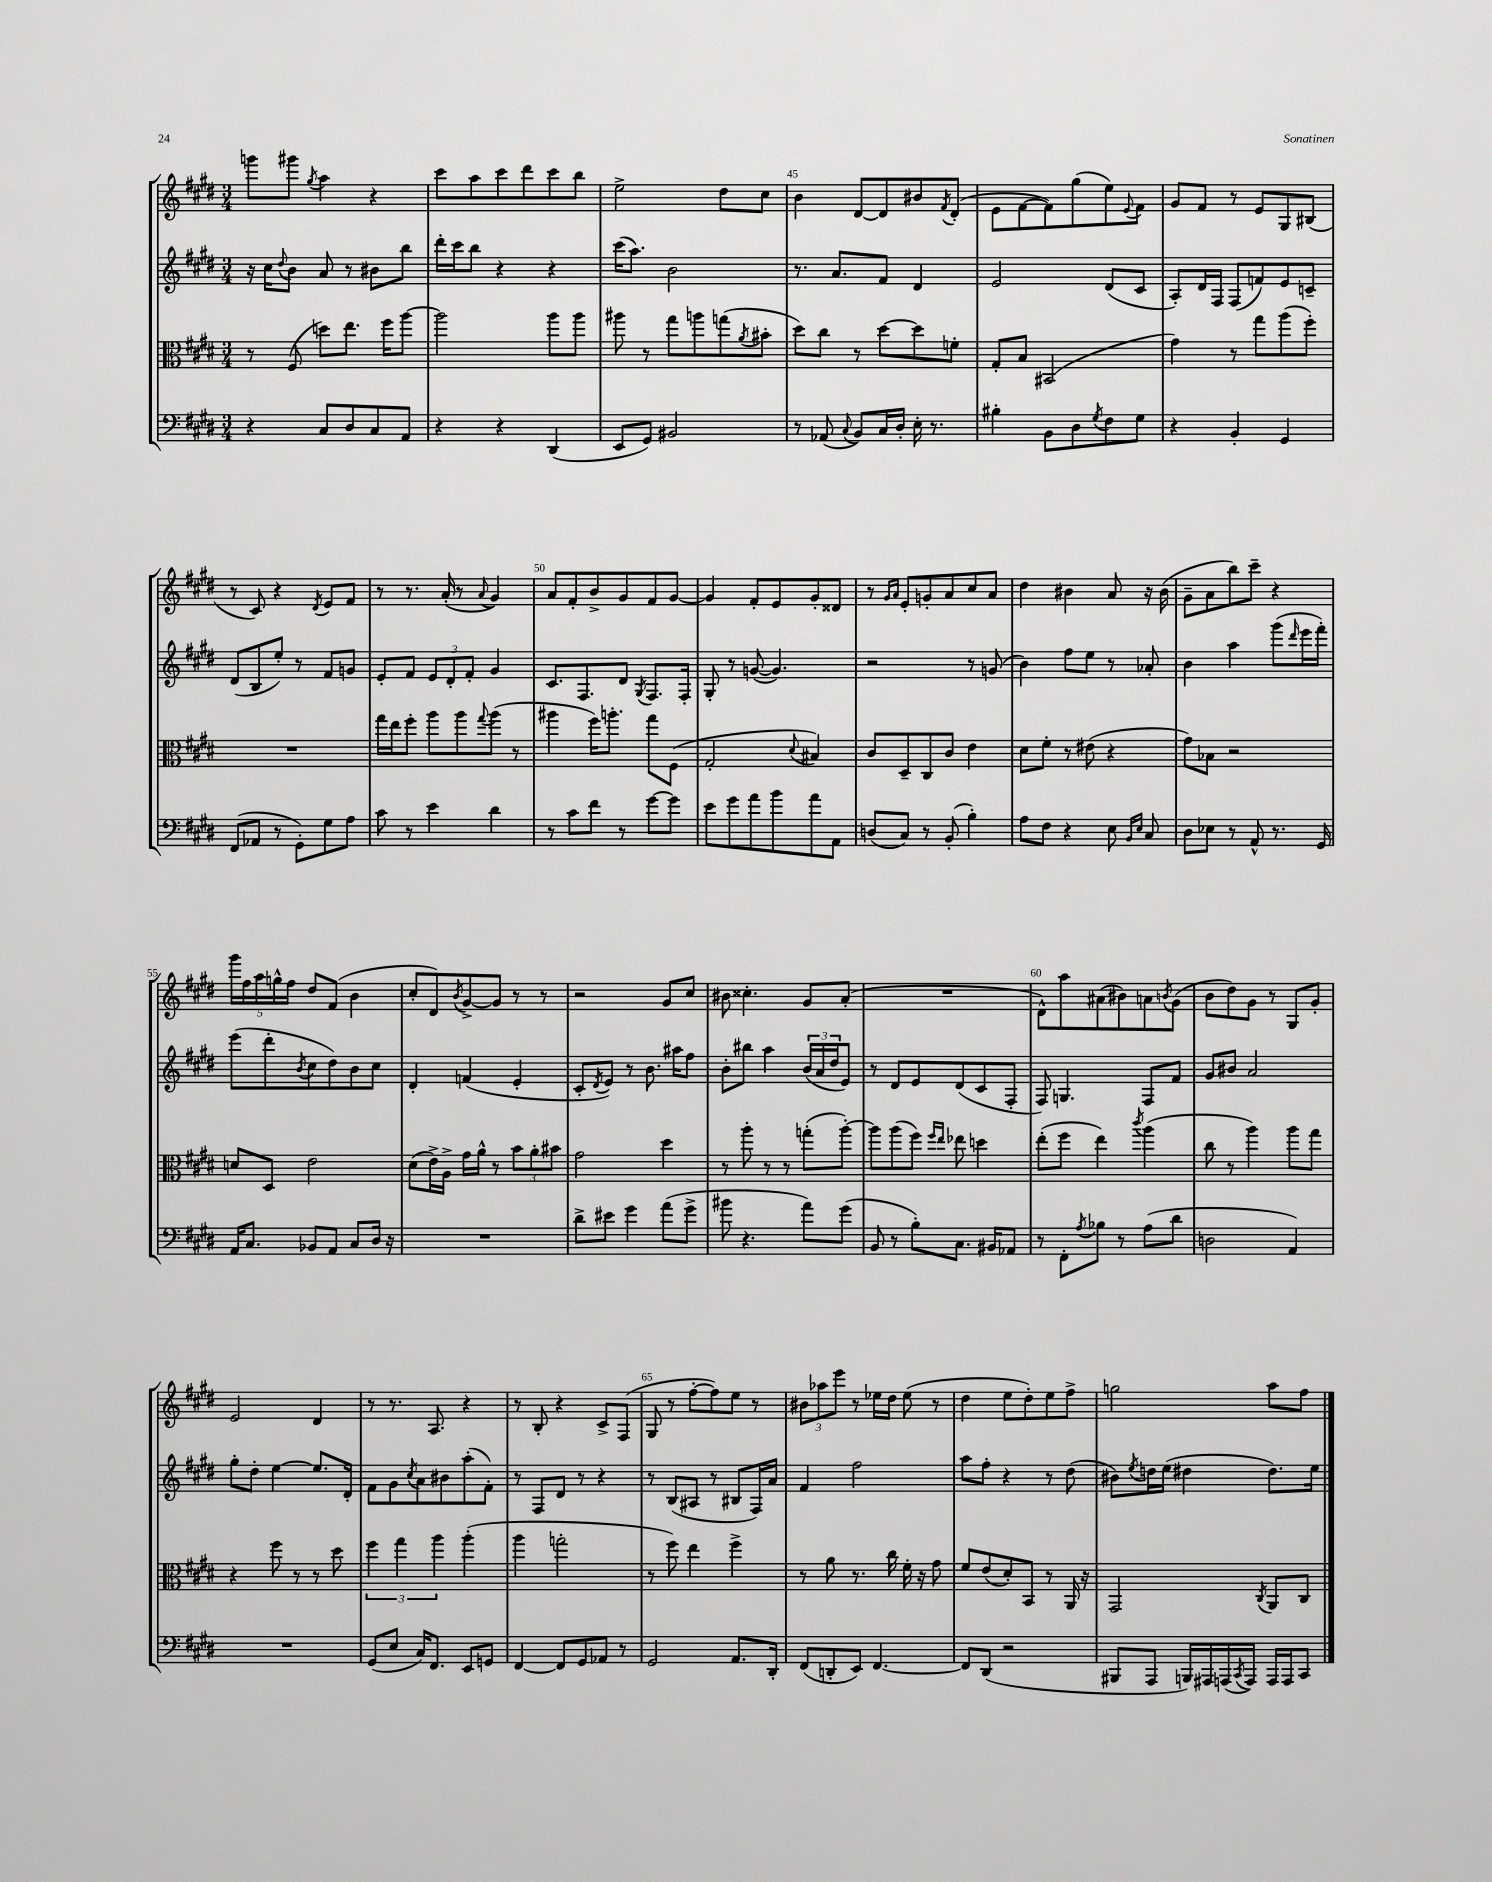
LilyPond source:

<<
\new StaffGroup <<
\new Staff = "s0" {
    \clef treble \key e \major \numericTimeSignature \time 3/4
    g'''8 gis'''8 \acciaccatura { gis''8 } a''4 r4 |
    cis'''8 a''8 cis'''8 dis'''8 cis'''8 b''8 |
    e''2-> dis''8 cis''8 |
    b'4 dis'8~ dis'8 bis'8 \acciaccatura { fis'8 } dis'8-.( |
    e'8 fis'8~ fis'8) gis''8( e''8) \appoggiatura { e'8 } fis'8 |
    gis'8 fis'8 r8 e'8 gis8 bis8( |
    r8 cis'8) r4 \acciaccatura { dis'8 } e'8 fis'8 |
    r8 r8. a'16-.( r8 \appoggiatura { a'8 } gis'4) |
    a'8 fis'8-. b'8-> gis'8 fis'8 gis'8~ |
    gis'4 fis'8-. e'8 gis'8-. disis'8 |
    r8 \grace { gis'16 a'16 } e'8-. g'8-. a'8 cis''8 a'8 |
    dis''4 bis'4 a'8 r16 bis'16( |
    gis'8-- a'8 b''8) cis'''8-- r4 |
    \tuplet 5/4 { gis'''16 fis''16 a''16 g''16-^ fis''16 } dis''8 fis'8( b'4 |
    cis''8-. dis'8) \acciaccatura { b'8 } gis'8~-> gis'8 r8 r8 |
    r2 gis'8 cis''8 |
    bis'8 cisis''4.-. gis'8 a'8-.( |
    R2. |
    dis'8-^) a''8 ais'8( bis'8) a'8 \acciaccatura { b'8 } gis'8( |
    b'8 dis''8) gis'8 r8 gis8 gis'8-. |
    e'2 dis'4 |
    r8 r8. a8. r4 |
    r8 b8-. r4 cis'8-> fis8( |
    gis8 r8 fis''8~-. fis''8) e''8 r8 |
    \tuplet 3/2 { bis'8 aes''8 e'''8 } r8 ees''16 dis''16 ees''8( r8 |
    dis''4 e''8 dis''8-.) e''8 fis''8-> |
    g''2 a''8 fis''8 \bar "|." |
}
\new Staff = "s1" {
    \clef treble \key e \major \numericTimeSignature \time 3/4
    r16 cis''16 \appoggiatura { dis''8 } b'8 a'8 r8 bis'8 b''8 |
    dis'''16-. cis'''16 b''8 r4 r4 |
    cis'''16( a''8.) b'2 |
    r8. a'8. fis'8 dis'4 |
    e'2 dis'8( cis'8 |
    a8-.) dis'16 fis16 fis8( f'8) e'8 c'8-- |
    dis'8( b8 e''8-.) r8 fis'8 g'8 |
    e'8-. fis'8 \tuplet 3/2 { e'8 dis'8-. fis'8-. } gis'4 |
    cis'8. fis8. dis'8 \acciaccatura { gis8 } fis8. fis16-. |
    gis8-. r8 g'8~( g'4.) |
    r2 r8 g'8( |
    b'4) fis''8 e''8 r8 aes'8-. |
    b'4 a''4 gis'''8( \grace { dis'''16 } e'''16 fis'''16-.) |
    e'''8( dis'''8-. \acciaccatura { b'8 } cis''8 dis''8) b'8 cis''8 |
    dis'4-. f'4( e'4-. |
    cis'8-. \acciaccatura { dis'8 } e'8) r8 b'8. ais''16 fis''8 |
    b'8-. bis''8 a''4 \tuplet 3/2 { b'16( a'16 dis''16 } e'8) |
    r8 dis'8 e'8 dis'8( cis'8 fis8-. |
    fis8) g4. fis8 fis'8 |
    gis'8 bis'8 a'2 |
    gis''8-. dis''8-. e''4~ e''8. dis'16-. |
    fis'8 gis'8 \acciaccatura { cis''8 } a'8 bis'8 a''8-.( fis'8-.) |
    r8 fis8 dis'8 r8 r4 |
    r8 b8( ais8 r8 bis8 fis16) a'16 |
    fis'4 fis''2 |
    a''8 fis''8-. r4 r8 dis''8( |
    bis'8) \acciaccatura { e''8 } d''16 e''16( dis''4 dis''8.) e''16 \bar "|." |
}
\new Staff = "s2" {
    \clef alto \key e \major \numericTimeSignature \time 3/4
    r8 fis8( d''8) e''8. fis''16 a''8~ |
    a''2 a''8 a''8 |
    ais''8 r8 gis''8 a''8 g''8( \acciaccatura { a'8 } bis'8-. |
    dis''8) cis''8 r8 dis''8~ dis''8 f'8-. |
    gis8-. b8 bis,2( |
    gis'4) r8 gis''8 a''8( fis''8-.) |
    R2. |
    gis''16 e''16 fis''8-. a''8 a''8 \appoggiatura { gis''8 } a''8( r8 |
    ais''4 fis''16) a''8.-. gis''8 fis8( |
    gis2-. \appoggiatura { dis'8 } bis4) |
    cis'8 dis8-- cis8 cis'8 e'4 |
    dis'8 fis'8-. r8 eis'8( r4 |
    gis'8) bes8 r2 |
    d'8 dis8 e'2 |
    dis'8( e'16->) a16-> gis'16 a'16-^ r8 \tuplet 3/2 { b'8 a'8-. bis'8 } |
    gis'2 dis''4 |
    r8 a''8-. r8 r8 g''8-.( a''8~-.) |
    a''8 a''8( fis''8) \grace { fis''16 e''16 } ees''8 d''4 |
    e''8-.( fis''8 e''4) \acciaccatura { cis'''8 } a''4( |
    cis''8 r8 a''4) a''8 gis''8 |
    r4 fis''8 r8 r8 dis''8 |
    \tuplet 3/2 { fis''4 gis''4 a''4 } a''4-.( |
    a''4 g''2-. |
    r8 fis''8) e''4 fis''4-> |
    r8 a'8 r8. cis''16 fis'16-. r16 gis'8 |
    fis'8 e'8( dis'8-.) b,8 r8 a,16 r16 |
    gis,2 \acciaccatura { cis8 } a,8 cis8 \bar "|." |
}
\new Staff = "s3" {
    \clef bass \key e \major \numericTimeSignature \time 3/4
    r4 cis8 dis8 cis8 a,8 |
    r4 r4 dis,4( |
    e,8 gis,8) bis,2 |
    r8 aes,8( \appoggiatura { cis8 } b,8) cis16 dis16-. e16-. r8. |
    bis4-. b,8 dis8 \acciaccatura { gis8 } fis8 gis8 |
    r4 b,4-. gis,4 |
    fis,8( aes,8 r8 gis,8-.) gis8 a8 |
    cis'8 r8 e'4 dis'4 |
    r8 cis'8 fis'8 r8 gis'8~ gis'8 |
    e'8 gis'8 a'8 b'8 a'8 a,8 |
    d8( cis8) r8 b,8-.( b4-.) |
    a8 fis8 r4 e8 \grace { b,16 e16 } cis8 |
    dis8 ees8 r8 a,8-^ r8. gis,16 |
    a,16 cis8. bes,8 a,8 cis8 dis16 r16 |
    R2. |
    dis'8-> eis'8 gis'4 a'8( gis'8-> |
    bis'8 r4. a'8) gis'8( |
    b,8 r8 b8-.) cis8. bis,16 aes,8 |
    r8 fis,8-. \acciaccatura { a8 } bes8 r8 a8( dis'8 |
    d2 a,4) |
    R2. |
    gis,8( e8 cis16) fis,8. e,8 g,8 |
    fis,4~ fis,8 gis,8 aes,8 r8 |
    gis,2 a,8. dis,16-. |
    fis,8( d,8-. e,8) fis,4.~ |
    fis,8 dis,8( r2 |
    bis,,8 a,,8 b,,16) ais,,16 a,,16( \acciaccatura { cis,8 } a,,16) a,,16 a,,16 cis,8 \bar "|." |
}
>>
>>
\layout { \context { \Score currentBarNumber = #42 \override BarNumber.break-visibility = ##(#f #t #t) barNumberVisibility = #(every-nth-bar-number-visible 5) } }
